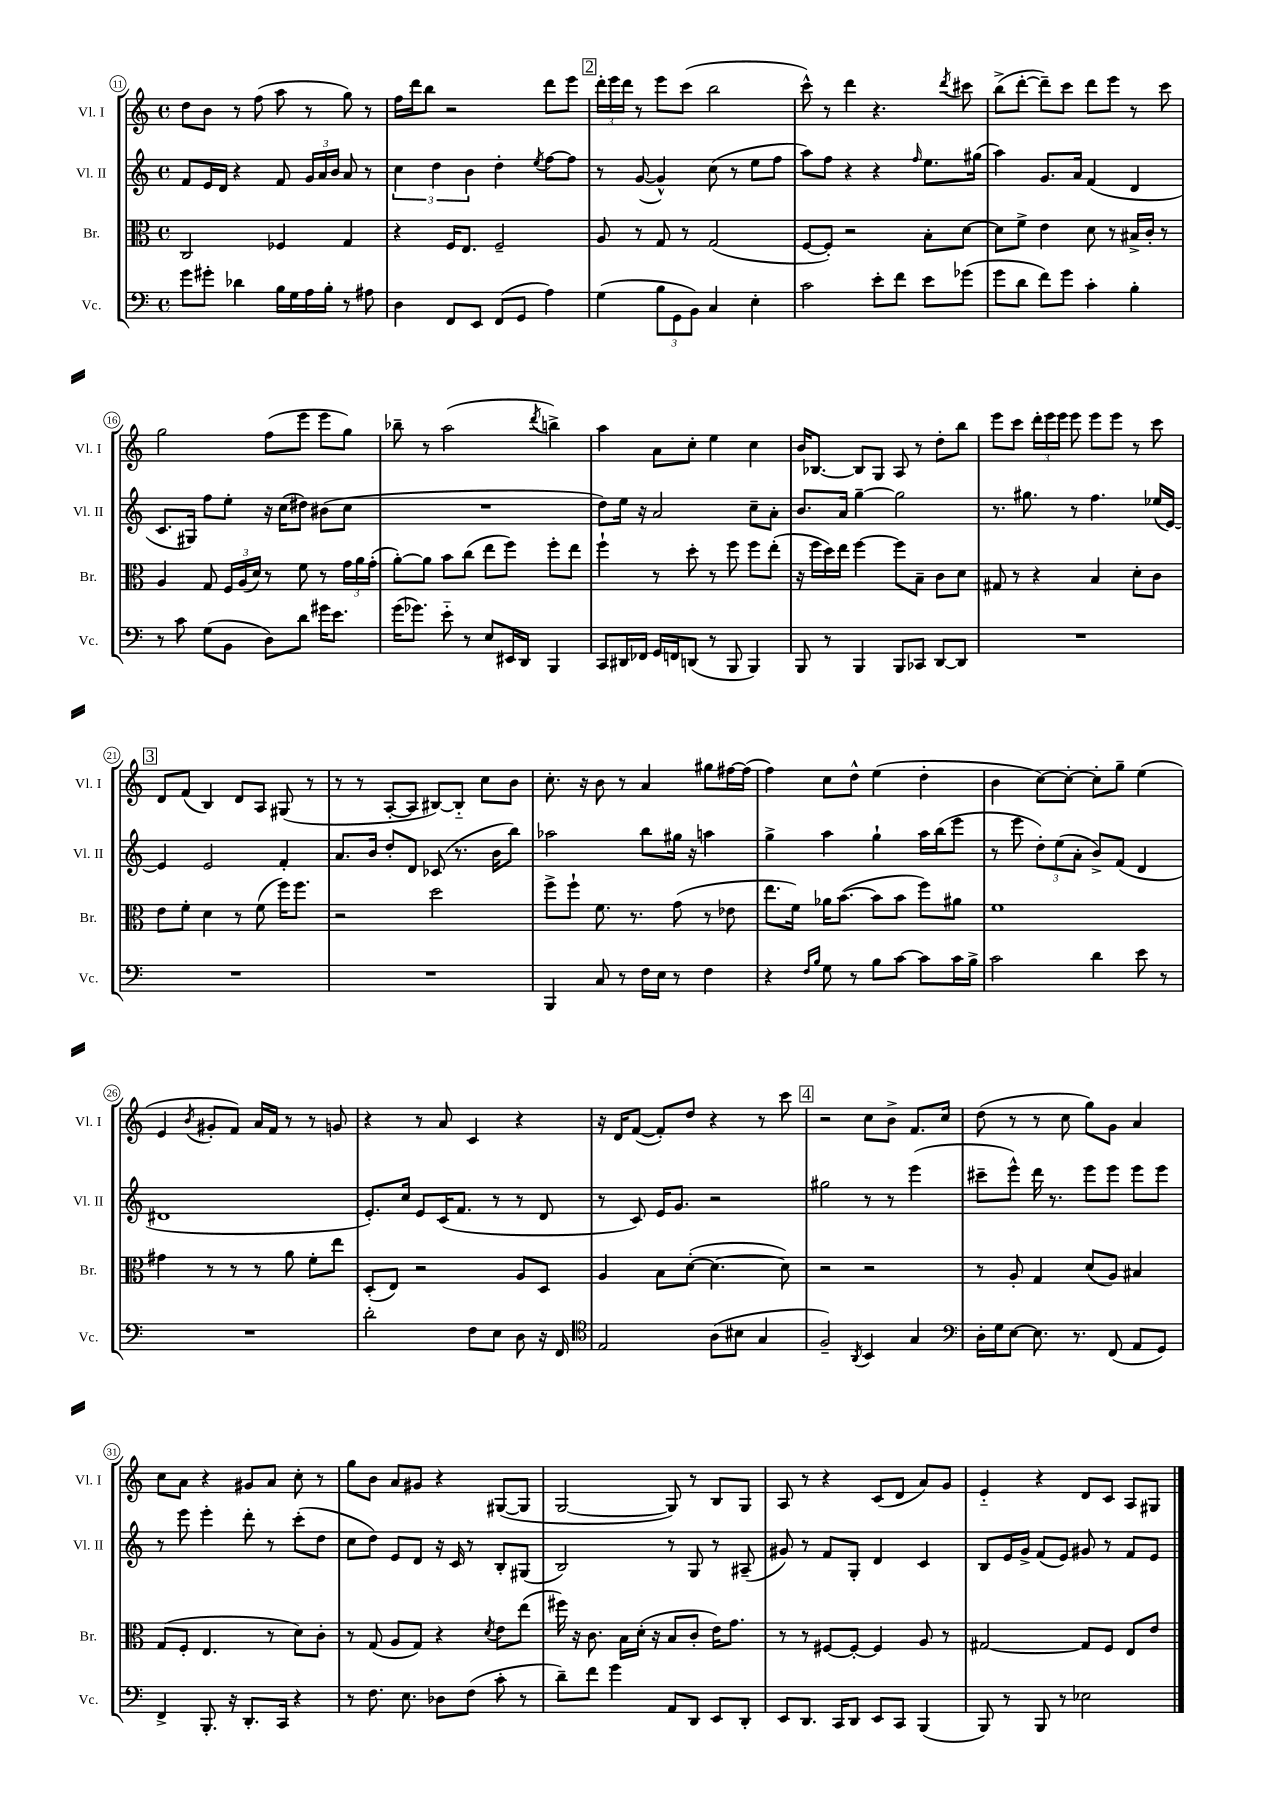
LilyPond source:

<<
\new StaffGroup <<
\new Staff = "s0" \with { instrumentName = "Vl. I" shortInstrumentName = "Vl. I" } {
    \clef treble \key c \major \defaultTimeSignature \time 4/4
    \autoBeamOff d''8[ b'8] r8 f''8( a''8 r8 g''8) r8 |
    f''16[ d'''16 b''8] r2 d'''8[ e'''8] |
    \mark \markup { \box "2" } \tuplet 3/2 { d'''16[-. e'''16 d'''16] } r8 e'''8[ c'''8]( b''2 |
    c'''8-^) r8 d'''4 r4. \acciaccatura { d'''8 } cis'''8 |
    b''8[->( d'''8]~-. d'''8[--) c'''8] d'''8[ e'''8] r8 c'''8 |
    g''2 f''8[( e'''8] e'''8[ g''8]) |
    bes''8-- r8 a''2( \acciaccatura { d'''8 } b''4->) |
    a''4 a'8[ c''8]-. e''4 c''4 |
    b'16[ bes8.]~ bes8[ g8] a8 r8 d''8[-. b''8] |
    e'''8[ c'''8] \tuplet 3/2 { d'''16[-. e'''16 e'''16] } e'''8 e'''8[ e'''8] r8 c'''8 |
    \mark \markup { \box "3" } d'8[ f'8]( b4) d'8[ a8] gis8( r8 |
    r8 r8 a8[~-. a8] bis8[~) bis8]-_ c''8[ b'8] |
    c''8.-. r16 b'8 r8 a'4 gis''8[ fis''16~ fis''16]( |
    f''4) c''8[ d''8]-^ e''4( d''4-. |
    b'4 c''8[~) c''8]~-. c''8[-. g''8]-- e''4( |
    e'4 \acciaccatura { b'8 } gis'8[-. f'8]) a'16[ f'16] r8 r8 g'8 |
    r4 r8 a'8 c'4 r4 |
    r16 d'16[ f'8]~( f'8[-.) d''8] r4 r8 c'''8 |
    \mark \markup { \box "4" } r2 c''8[ b'8]-> f'8.[ c''16] |
    d''8( r8 r8 c''8 g''8[) g'8] a'4 |
    c''8[ a'8] r4 gis'8[ a'8] c''8-. r8 |
    g''8[ b'8] a'8[ gis'8] r4 gis8[~( gis8] |
    g2~ g8) r8 b8[ g8] |
    a8 r8 r4 c'8[( d'8] a'8[) g'8] |
    e'4-_ r4 d'8[ c'8] a8[ gis8] \bar "|." |
}
\new Staff = "s1" \with { instrumentName = "Vl. II" shortInstrumentName = "Vl. II" } {
    \clef treble \key c \major \defaultTimeSignature \time 4/4
    \autoBeamOff f'8[ e'16 d'16] r4 f'8 \tuplet 3/2 { g'16[ a'16 b'16] } a'8 r8 |
    \tuplet 3/2 { c''4 d''4 b'4 } d''4-. \acciaccatura { e''8 } f''8[~ f''8] |
    \mark \markup { \box "2" } r8 g'8~( g'4-^) c''8( r8 e''8[ f''8] |
    a''8[) f''8] r4 r4 \grace { f''16 } e''8.[ gis''16]( |
    a''4) g'8.[ a'16] f'4( d'4 |
    c'8.[ gis16]) f''8[ e''8]-. r16 c''16[( dis''8]) bis'8[( c''8] |
    R1 |
    d''8[) e''16] r16 a'2 c''8[-- a'8]-. |
    b'8.[ a'16] g''4~-- g''2 |
    r8. gis''8. r8 f''4. ees''16[( e'16]~) |
    \mark \markup { \box "3" } e'4 e'2 f'4-. |
    a'8.[ b'16] d''8[-. d'8] ces'8( r8. b'16[ b''8]) |
    aes''2 b''8[ gis''16] r16 a''4 |
    g''4-> a''4 g''4-! a''16[ b''16( e'''8] |
    r8 e'''8 \tuplet 3/2 { d''8[-.) e''8( a'8]-. } b'8[->) f'8]( d'4 |
    dis'1 |
    e'8.[-.) c''16] e'8[ c'16( f'8.] r8 r8 d'8 |
    r8 c'8) e'16[ g'8.] r2 |
    \mark \markup { \box "4" } gis''2 r8 r8 e'''4( |
    cis'''8[-- e'''8]-^) d'''16 r8. e'''8[ e'''8] e'''8[ e'''8] |
    r8 e'''8 e'''4-. d'''8-. r8 c'''8[-.( d''8] |
    c''8[ d''8]) e'8[ d'8] r16 c'16 r8 b8[-. gis8]( |
    b2) r8 g8 r8 ais8--( |
    gis'8) r8 f'8[ g8]-. d'4 c'4 |
    b8[ e'16 g'16]-> f'8[( e'8]) gis'8 r8 f'8[ e'8] \bar "|." |
}
\new Staff = "s2" \with { instrumentName = "Br." shortInstrumentName = "Br." } {
    \clef alto \key c \major \defaultTimeSignature \time 4/4
    \autoBeamOff c2 fes4 g4 |
    r4 f16[ e8.] f2-- |
    \mark \markup { \box "2" } a8 r8 g8 r8 g2( |
    f8[~ f8]-.) r2 b8[-. d'8]~ |
    d'8[ f'8]-> e'4 d'8 r8 bis16[-> c'16]-. r8 |
    a4 g8 \tuplet 3/2 { f16[ a16( d'16]) } r8 f'8 r8 \tuplet 3/2 { g'16[ a'16 g'16]-.( } |
    a'8[~-.) a'8] b'8[ c''8]( e''8[ f''8]) f''8[-. e''8] |
    f''4-! r8 d''8-. r8 f''8 f''8[ e''8]-.( |
    r16 f''16[ d''16) e''16] f''4~ f''8[ b8]-- c'8[ d'8] |
    gis8 r8 r4 b4 d'8[-. c'8] |
    \mark \markup { \box "3" } e'8[ f'8]-. d'4 r8 f'8( f''16[) f''8.] |
    r2 d''2 |
    f''8[-> f''8]-! f'8. r8. g'8( r8 ees'8 |
    e''8.[ f'16]) aes'16[ b'8.]~( b'8[ b'8] f''8[) ais'8] |
    f'1 |
    gis'4 r8 r8 r8 a'8 f'8[-. e''8] |
    d8[-.( e8]) r2 a8[ d8] |
    a4 b8[ d'8]~-.( d'4.~ d'8) |
    \mark \markup { \box "4" } r2 r2 |
    r8 a8-. g4 d'8[( a8]) bis4 |
    g8[( f8]-. e4. r8 d'8[) c'8]-. |
    r8 g8( a8[ g8]) r4 \acciaccatura { d'8 } e'8[ e''8]( |
    fis''16) r16 c'8. b16[ d'16]-.( r16 b8[ c'8]-. e'16[) g'8.] |
    r8 r8 fis8[~ fis8]~-. fis4 a8 r8 |
    gis2~ gis8[ f8] e8[ e'8] \bar "|." |
}
\new Staff = "s3" \with { instrumentName = "Vc." shortInstrumentName = "Vc." } {
    \clef bass \key c \major \defaultTimeSignature \time 4/4
    \autoBeamOff g'8[ gis'8]-. des'4 b16[ g16 a16 b16]-. r8 ais8 |
    d4 f,8[ e,8] f,8[( g,8] a4) |
    \mark \markup { \box "2" } g4( \tuplet 3/2 { b8[ g,8 b,8]) } c4 e4-. |
    c'2 e'8[-. f'8] e'8[ ges'8]( |
    g'8[ d'8] f'8[) g'8] c'4-. b4-. |
    r8 c'8 g8[( b,8] d8[) d'8] gis'16[ e'8.] |
    g'16[( ges'8.]) e'8-_ r8 e8[ eis,16 d,16] b,,4 |
    c,8[ dis,16 fes,16] g,16[ f,16 d,8]( r8 b,,8 b,,4) |
    b,,8 r8 b,,4 b,,8[ ces,8] d,8[~ d,8] |
    R1 |
    \mark \markup { \box "3" } R1 |
    R1 |
    b,,4 c8 r8 f16[ e16] r8 f4 |
    r4 \grace { f16[ b16] } g8 r8 b8[ c'8]~ c'8[ c'16 b16]-> |
    c'2 d'4 e'8 r8 |
    R1 |
    d'2-. f8[ e8] d8 r16 f,16 |
    \clef tenor e2 a8[( bis8] g4 |
    \mark \markup { \box "4" } f2--) \acciaccatura { a,8 } b,4 g4 |
    \clef bass d16[-. g16 e8]~ e8. r8. f,8( a,8[ g,8]) |
    f,4-> b,,8.-. r16 d,8.[-. c,16] r4 |
    r8 f8. e8. des8[ f8]( c'8-. r8 |
    d'8[--) f'8] g'4 a,8[ d,8] e,8[ d,8]-. |
    e,8[ d,8.] c,16[ d,8] e,8[ c,8] b,,4( |
    b,,8) r8 b,,8 r8 ees2 \bar "|." |
}
>>
>>
\layout { \context { \Score currentBarNumber = #11 \override BarNumber.stencil = #(make-stencil-circler 0.1 0.3 ly:text-interface::print) } }
